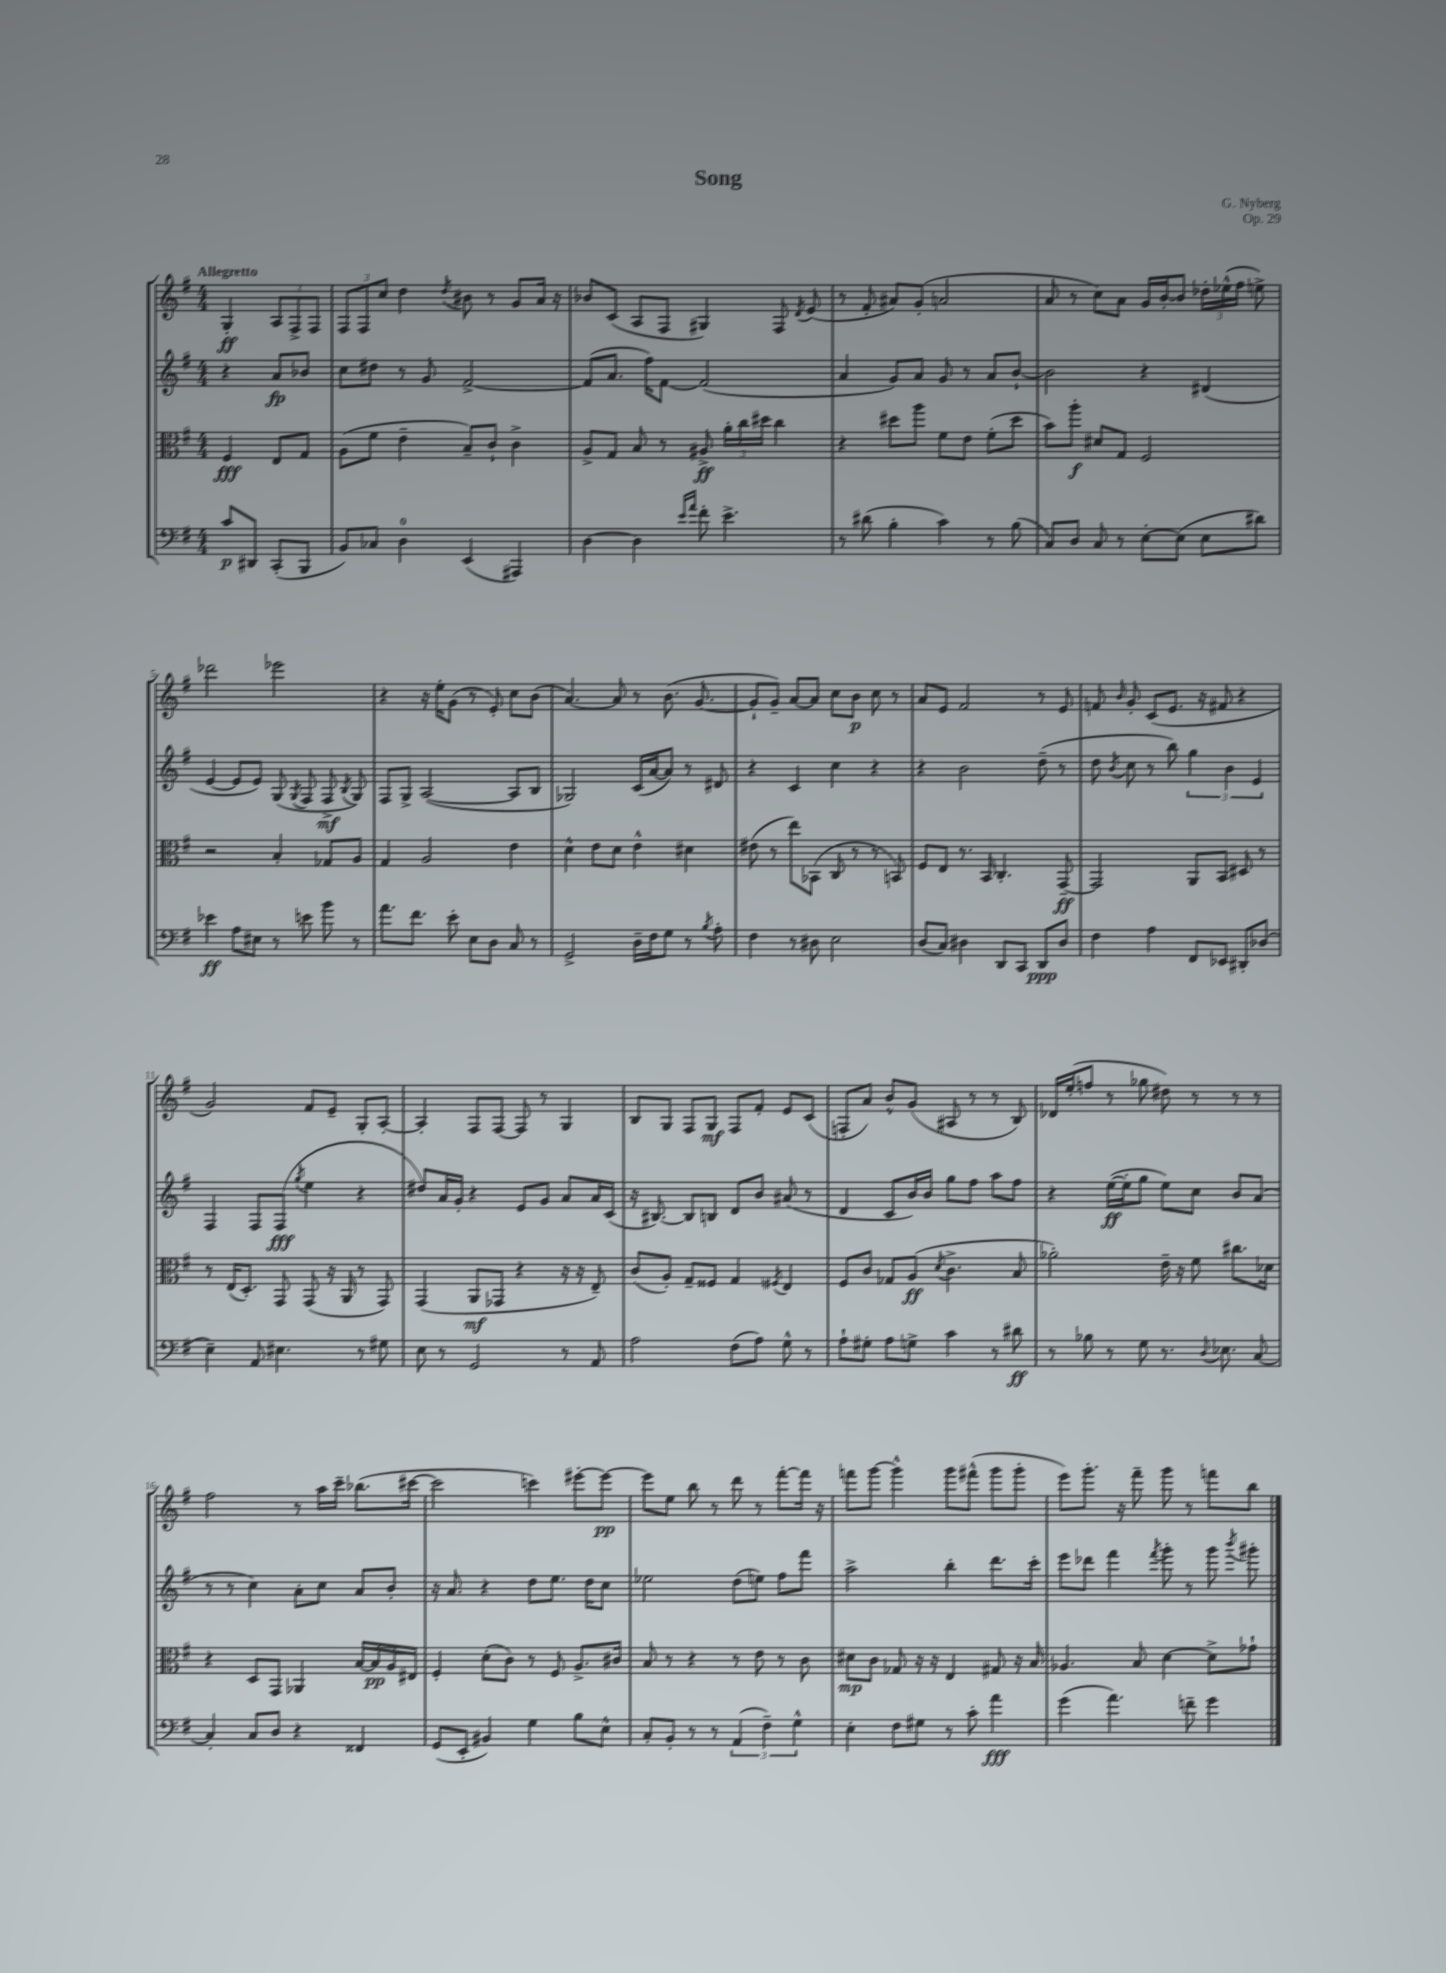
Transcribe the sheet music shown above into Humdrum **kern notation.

**kern	**kern	**kern	**kern
*staff4	*staff3	*staff2	*staff1
*clefF4	*clefC3	*clefG2	*clefG2
*k[f#]	*k[f#]	*k[f#]	*k[f#]
*M4/4	*M4/4	*M4/4	*M4/4
8c/L	4F#/	4r	4G'/
8DD#/J	.	.	.
(8CC'/L	8E/L	8a/L	12A/L
.	.	.	12F#^/
8BBB/J	8G/J	8b-/J	.
.	.	.	12F#/J
=	=	=	=
8BB/L)	(8A\L	8cc\L	12F#/L
.	.	.	12F#/
8C-/J	8f#\J	8dd#\J	.
.	.	.	12cc/J
4D\	4e~\	8r	4dd\
.	.	8g/	.
.	.	.	8qdd/
(4EE/	8B~/L)	[2f#^/	8b#\
.	8c`/J	.	8r
4AAA#/)	4c^\	.	8g/L
.	.	.	16a/Jk
.	.	.	16r
=	=	=	=
[4D\	8A^/L	(8f#/]L	8b-/L
.	8G/J	8.a/J	(8c/J
4D\]	8B/	.	8A/L
.	.	16ff#\LK)	.
.	8r	[8f#\J	8F#/J
16qqe/LL	.	.	.
16qqa/JJ	.	.	.
8f#'\	8A#^/	(2f#/]	4G#/)
4.e^\	24a'\LL	.	.
.	24cc\	.	.
.	24dd#\JJ	.	.
.	4cc\	.	8F#/
.	.	.	8qd/
.	.	.	(8e/
=	=	=	=
8r	4r	4a/	8r
(8d#\	.	.	8f#'/
4B'\	8dd#\L	8g/L)	8a#/L)
.	8aa\J	8a/J	(8g'/J
4c\)	8f#\L	8g/	2a/
.	8e\J	8r	.
8r	(8f#'\L	8a/L	.
(8B\	8dd#\J	[8b`/J	.
=	=	=	=
8C/L)	8b\L)	2b\]	8a/
8D/J	8aa'\J	.	8r
8C/	8d#/L	.	8cc\L)
8r	8G/J	.	8a\J
[8E'\L	2F#/	4r	16g/LL
.	.	.	[16b'/J
(8E\]J	.	.	8b/]J
8E\L	.	(4d#/	24dd-'\LL
.	.	.	(24ee-^^\
.	.	.	24ff#\JJ
8d#\J)	.	.	8ee^\)
=	=	=	=
4e-\	2r	[4e/	2ddd-\
8A\L	.	8e/]L	.
8E#\J	.	8e/J)	.
8r	4B'/	(8G/	2eee-\
.	.	8qG/	.
8e\	.	8F#/	.
8b\	8G-/L	8F#^/	.
.	.	8qB/	.
8r	8A/J	8G/)	.
=	=	=	=
8.a\L	4G/	8F#/L	4r
.	.	8G^/J	.
8.f#\J	.	.	.
.	2A/	([2A/	16r
.	.	.	16ee'\LK
8e'\	.	.	(8g\J
8E\L	.	.	8r
8D\J	.	.	8e'/)
8C/	4e\	8A/]L	8cc\L
8r	.	8B/J	(8b\J
=	=	=	=
2GG^/	4d^^\	2G-/)	[4.a/)
.	8e\L	.	.
.	8d\J	.	8a/]
16D~\LL	4e^^\	(16c/LL	8r
16F#\J	.	[16a/J	.
8G\J	.	8a/]J)	(8.b\
8r	4d#\	8r	.
.	.	.	[8.g/
8qB/	.	.	.
8A'\	.	8d#/	.
=	=	=	=
4F#\	(8e#\	4r	8g`/]L
.	8r	.	8g~/J)
8r	8ee\L)	4c/	[8a/L
8D#\	(8BB-\J	.	8a/]J
2E\	8C/	4cc\	8cc\L
.	8r	.	8b\J
.	8r	4r	8cc\
.	8BB/)	.	8r
=	=	=	=
(8D/L	8F#/L	4r	8a/L
8C/J)	8E/J	.	8e/J
4D#\	8.r	2b\	2f#/
.	16BB/	.	.
8DD/L	4.C'/	.	.
8CC/J	.	.	.
8DD/L	.	(8dd~\	8r
8D#/J	[8GG~/	8r	8e/
=	=	=	=
4F#\	2GG/]	8dd\	8f/
.	.	8qb/	16qqb/
.	.	8cc\	8g'/
4A\	.	8r	(8c/L
.	.	8bb\)	8.e/J
8FF#/L	8AA/L	6gg\	.
.	.	.	16r
8EE-/J	8BB/J	.	8f#/
.	.	6b\	.
8DD#'/L	8D#/	.	4r
.	.	6e/	.
(8D-/J	8r	.	.
=	=	=	=
4E~\)	8r	4F#/	2g/)
.	(16E/LK	.	.
.	8.D'/J)	.	.
8AA/	.	8F#/L	.
4.E#\	8GG/	(8F#/J	.
.	.	8qgg/	.
.	(8GG/	4ee\	8f#/L
.	16r	.	8e~/J
.	16AA/	.	.
8r	8r	4r	8G'/L
8G#\	8GG/)	.	[8A'/J
=	=	=	=
8E\	(4GG/	8dd#/L)	4A'/]
8r	.	16a/L	.
.	.	16g'/JJ	.
2GG/	8AA/L	4r	8F#/L
.	8GG-/J	.	[8F#/J
.	4r	8e/L	8F#/]
.	.	8g/J	8r
8r	16r	8a/L	4G/
.	16r	.	.
8AA/	8E~/)	16a/L	.
.	.	(16c/JJ	.
=	=	=	=
2A\	(8c/L	16r	8B/L
.	.	[8.B#/)	.
.	8A'/J)	.	8G/J
.	8G~/L	8B#/]L	8F#/L
.	8F##/J	8B/J	8G/J
(8F#\L	4G/	8d/L	8F#/L
8A\J)	.	8b/J	8f#'/J
.	8qF#/	.	.
8G^^\	4E/	(8a#/	8e/L
8r	.	8r	(8c/J
=	=	=	=
8A`\L	8F#/L	4d/	8F'/L
8G#'\J	8c/J	.	8a/J)
8A\L	8G-/L	8c/L	8b^^/L
8G^\J	(8A/J	16b/L)	(8g/J
.	.	16b/JJ	.
.	8qd/	.	.
4c\	4.c^\	8gg\L	8A#/
.	.	8ff#\J	8r
8r	.	8aa\L	8r
8d#\	8B/	8ff#\J	8B/)
=	=	=	=
8r	2a-'\)	4r	16d-/LL
.	.	.	(16ee'/J
8B-\	.	.	8ff/J
8r	.	([16ee\LL	8r
.	.	16ee'\]J	.
8G\	.	8gg\J	8gg-\
8.r	16e~\	8ee\L)	8dd#\)
.	16r	.	.
.	8f#\	8cc\J	8r
8qqD/	.	.	.
8.E-\	.	.	.
.	8.cc#\L	8b/L	8r
[8C/	.	(8a/J	8r
.	16d-\Jk	.	.
=	=	=	=
4C'/]	4r	8r	2ff#\
.	.	8r	.
8C/L	8D/L	4cc\)	.
8D/J	8GG/J	.	.
4r	4AA-/	8a'\L	8r
.	.	8cc\J	16aa\LL
.	.	.	16ccc~\JJ
4FF##/	[16B/LL	8a/L	(8.bb-\L
.	16B/]	.	.
.	16A/	8b'/J	.
.	16E#/JJ	.	[16ccc#\Jk
=	=	=	=
(8GG/L	4F#'/	16r	2ccc#\]
.	.	8.a/	.
8EE'/J	.	.	.
4BB#/)	(8d'\L	4r	.
.	8c\J)	.	.
4G\	8r	8dd\L	4ccc\)
.	8F#/	8.ee\J	.
8B\L	8.A^/L	.	[8eee#'\L
.	.	16dd\LK	.
8E^^\J	.	8cc\J	8eee#\_J
.	16c#/Jk	.	.
=	=	=	=
8C'/L	8B/	2ee-\	8eee#\]L
8BB'/J	8r	.	8ee\J
8r	4r	.	8bb\
8r	.	.	8r
(6AA/	8r	(8dd\L	8ddd\
.	8e\	8ee\J)	8r
6F#~\)	.	.	.
.	8r	8ff#\L	[8fff#'\L
6G^^\	.	.	.
.	8c\	8fff#\J	16fff#\]Jk
.	.	.	16r
=	=	=	=
4E'\	8d#\L	2aa^\	8fff\L
.	8c\J	.	[8ggg\J
8F#\L	8G-/	.	4ggg^^\]
8G#\J	16r	.	.
.	16r	.	.
8r	4E/	4bb'\	8ggg\L
8c'\	.	.	(8fff#^^\J
4a\	8G#/	8.ddd\L	8ggg\L
.	16r	.	8ggg'\J
.	16B/	16ccc'\Jk	.
=	=	=	=
(4g\	4.A-/	8eee\L	8eee\L)
.	.	8ddd-\J	8.ggg'\J
4.a\)	.	4fff#\	.
.	.	.	16r
.	8B/	.	8fff#~\
.	.	8qfff#/	.
.	[4d\	8ggg'\	8ggg\
8f~\	.	8r	8r
4g\	8d^\]L	8ggg\	8fff\L
.	.	8qbbb/	.
.	8g-`\J	8ggg#'\	8bb\J
==	==	==	==
*-	*-	*-	*-
